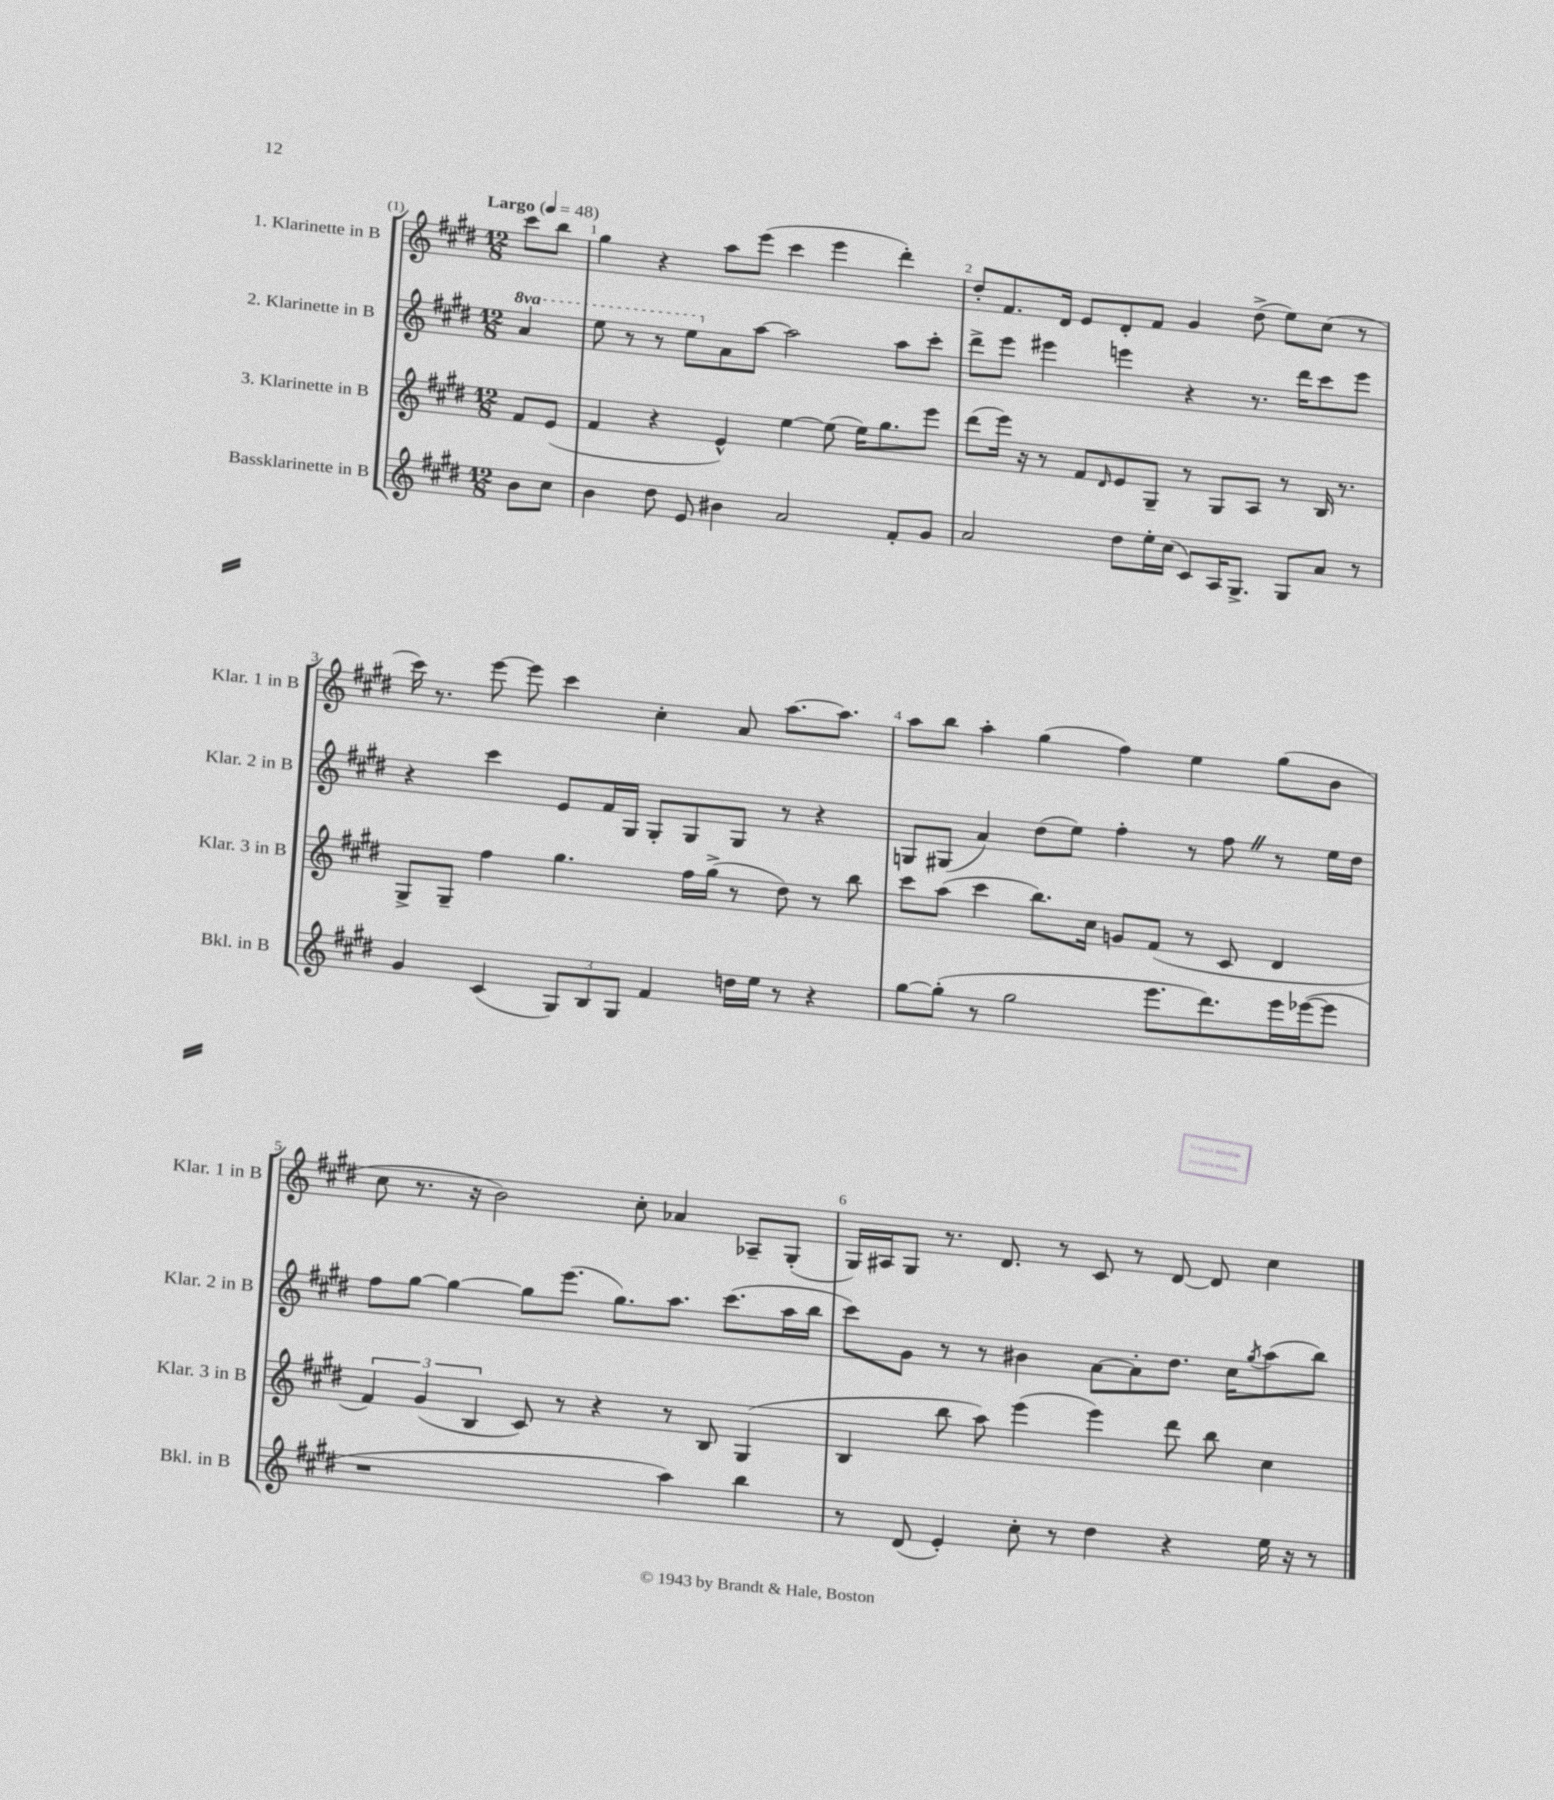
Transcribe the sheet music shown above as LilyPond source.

<<
\new StaffGroup <<
\new Staff = "s0" \with { instrumentName = "1. Klarinette in B" shortInstrumentName = "Klar. 1 in B" } {
    \clef treble \key e \major \numericTimeSignature \time 12/8 \partial 4 \tempo "Largo" 4 = 48
    cis'''8 b''8 |
    gis''4 r4 a''8 e'''8( cis'''4 e'''4 dis'''4-.) |
    dis''8-. fis'8. dis'16 e'8 dis'8-. fis'8 gis'4 dis''8->( e''8) cis''8( r8 |
    cis'''16) r8. e'''8~ e'''8 cis'''4 cis''4-. a'8 a''8.~ a''8. |
    a''8 b''8 a''4-. gis''4( fis''4) e''4 gis''8( b'8 |
    cis''8 r8. r16 b'2) cis''8-. aes'4 aes8-- gis8-.( |
    gis16) ais16 gis8 r8. dis'8. r8 cis'8 r8 dis'8~ dis'8 cis''4 \bar "|." |
}
\new Staff = "s1" \with { instrumentName = "2. Klarinette in B" shortInstrumentName = "Klar. 2 in B" } {
    \clef treble \key e \major \numericTimeSignature \time 12/8 \set Staff.ottavationMarkups = #ottavation-simple-ordinals \partial 4
    \ottava #1 a''4 |
    e'''8 r8 r8 e'''8 \ottava #0 a'8 a''8~ a''2 a''8 cis'''8-. |
    dis'''8-> e'''8 eis'''4 e'''4 r4 r8. dis'''16 cis'''8 e'''8 |
    r4 cis'''4 e'8 fis'16 gis16 gis8-. gis8 gis8 r8 r4 |
    g8 gis8( a'4) dis''8( e''8) fis''4-. r8 fis''8 \once \override BreathingSign.text = \markup { \musicglyph "scripts.caesura.straight" } \breathe r8 e''16 dis''16 |
    fis''8 gis''8~ gis''4~ gis''8 e'''8.( gis''8.) a''8. cis'''8.( a''16 b''16 |
    cis'''8) gis'8 r8 r8 bis'4 a'8~ a'8-. dis''8. cis''16 \acciaccatura { gis''8 } a''8( b''8) \bar "|." |
}
\new Staff = "s2" \with { instrumentName = "3. Klarinette in B" shortInstrumentName = "Klar. 3 in B" } {
    \clef treble \key e \major \numericTimeSignature \time 12/8 \partial 4
    fis'8 e'8( |
    fis'4 r4 e'4-^) e''4~ e''8( e''16) gis''8. e'''8 |
    dis'''8( e'''16) r16 r8 fis'8 \grace { dis'16 } e'8 gis8-- r8 gis8 a8 r8 b16 r8. |
    gis8-> gis8-- fis''4 gis''4. fis''16 gis''16->( r8 dis''8) r8 b''8 |
    cis'''8 a''8( cis'''4 b''8.) cis''16 g'8 fis'8( r8 cis'8 dis'4 |
    \tuplet 3/2 { fis'4) gis'4( b4 } cis'8) r8 r4 r8 b8 gis4( |
    b4 b''8 a''8) e'''4( e'''4) dis'''8 b''8 cis''4 \bar "|." |
}
\new Staff = "s3" \with { instrumentName = "Bassklarinette in B" shortInstrumentName = "Bkl. in B" } {
    \clef treble \key e \major \numericTimeSignature \time 12/8 \partial 4
    b'8 cis''8 |
    b'4 dis''8 e'8 bis'4 a'2 fis'8-. gis'8 |
    a'2 dis''8 e''16-. cis''16( cis'8) a16 gis8.-> gis8 a'8 r8 |
    gis'4 cis'4( \tuplet 3/2 { gis8) b8 gis8 } fis'4 d''16 e''16 r8 r4 |
    gis''8~ gis''8-.( r8 gis''2 e'''8. dis'''8.) e'''16 ees'''16~( ees'''8 |
    r1 a''4) b''4 |
    r8 dis'8( e'4-.) cis''8-. r8 dis''4 r4 e''16 r16 r8 \bar "|." |
}
>>
>>
\layout { \context { \Score \override BarNumber.break-visibility = ##(#f #t #t) barNumberVisibility = #all-bar-numbers-visible } }
